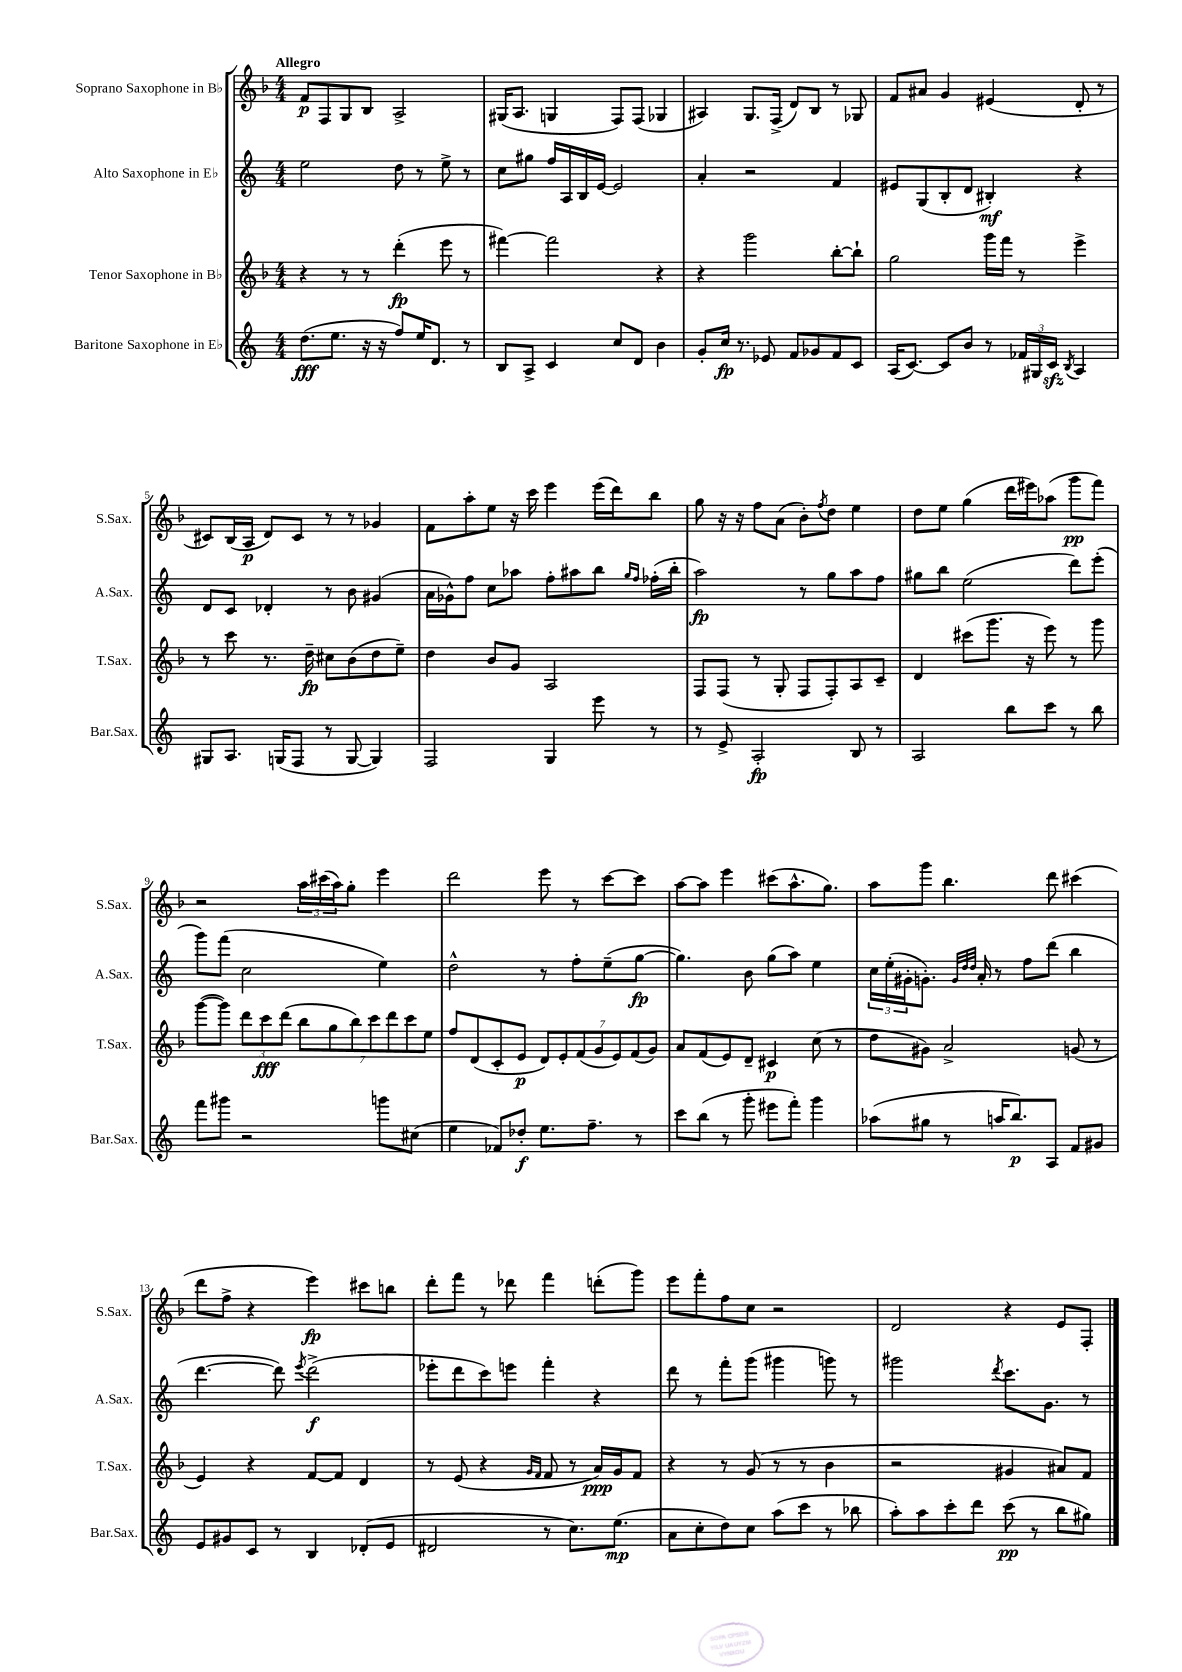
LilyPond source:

<<
\new StaffGroup <<
\new Staff = "s0" \with { instrumentName = "Soprano Saxophone in Bb" shortInstrumentName = "S.Sax." } {
    \clef treble \key f \major \numericTimeSignature \time 4/4 \tempo "Allegro"
    f'8\p f8 g8 bes8 a2-> |
    gis16( a8. g4 f8) f8( ges4 |
    ais4) g8. f16->( d'8) bes8 r8 ges8 |
    f'8 ais'8 g'4 eis'4( d'8-. r8 |
    cis'8) bes16( a16\p d'8) cis'8 r8 r8 ges'4 |
    f'8 a''8-. e''8 r16 c'''16 e'''4 e'''16( d'''16) bes''8 |
    g''8 r16 r16 f''8 a'8( bes'8-.) \acciaccatura { f''8 } d''8 e''4 |
    d''8 e''8 g''4( d'''16 eis'''16) aes''8( g'''8\pp f'''8) |
    r2 \tuplet 3/2 { a''16 cis'''16( a''16) } g''8-. e'''4 |
    d'''2 e'''8 r8 c'''8~ c'''8 |
    a''8~ a''8 e'''4 cis'''8( a''8.-^ g''8.) |
    a''8 g'''8 bes''4. d'''8 cis'''4( |
    d'''8 f''8-> r4 e'''4\fp) cis'''8 b''8 |
    d'''8-. f'''8 r8 des'''8 f'''4 d'''8-.( g'''8) |
    e'''8 f'''8-. f''8 c''8 r2 |
    d'2 r4 e'8 f8-. \bar "|." |
}
\new Staff = "s1" \with { instrumentName = "Alto Saxophone in Eb" shortInstrumentName = "A.Sax." } {
    \clef treble \key c \major \numericTimeSignature \time 4/4
    e''2 d''8 r8 e''8-> r8 |
    c''8 gis''8 f''16 a16 b16 e'16~ e'2 |
    a'4-. r2 f'4 |
    eis'8 g8( b8-. d'8 bis4-.\mf) r4 |
    d'8 c'8 des'4-. r8 b'8 gis'4( |
    a'16 ges'16-^) f''8 c''8 aes''8 f''8-. ais''8 b''8 \grace { g''16 f''16 } fes''16-.( b''16-. |
    a''2\fp) r8 g''8 a''8 f''8 |
    gis''8 b''8 e''2( d'''8) e'''8-.( |
    g'''8) f'''8( c''2 e''4) |
    d''2-^ r8 f''8-. e''8--( g''8~\fp |
    g''4.) b'8 g''8( a''8) e''4 |
    \tuplet 3/2 { c''16 e''16-.( gis'16-. } g'8.-.) \grace { g'32 d''32 d''32 } a'16-. r8 f''8 d'''8( b''4 |
    d'''4.~ d'''8) \acciaccatura { e'''8 } d'''2->\f( |
    ees'''8-. d'''8 c'''8) e'''8 f'''4-. r4 |
    d'''8 r8 f'''8-. g'''8( gis'''4 g'''8) r8 |
    gis'''2 \acciaccatura { d'''8 } c'''8. g'8. r8 \bar "|." |
}
\new Staff = "s2" \with { instrumentName = "Tenor Saxophone in Bb" shortInstrumentName = "T.Sax." } {
    \clef treble \key f \major \numericTimeSignature \time 4/4
    r4 r8 r8 d'''4-.\fp( e'''8 r8 |
    fis'''4~) fis'''2 r4 |
    r4 g'''2 bes''8~-. bes''8-! |
    g''2 g'''16 f'''16 r8 e'''4-> |
    r8 c'''8 r8. d''16--\fp cis''8 bes'8( d''8 e''8--) |
    d''4 bes'8 g'8 a2 |
    f8 f8( r8 g8-. f8 f8-.) a8 c'8-- |
    d'4 cis'''8( g'''8. r16 e'''8) r8 g'''8 |
    g'''8~( g'''8) \tuplet 3/2 { d'''8 c'''8\fff d'''8( } \tuplet 7/4 { bes''8 g''8 bes''8) c'''8 d'''8 c'''8 e''8 } |
    f''8 d'8( c'8-. e'8\p \tuplet 7/4 { d'8) e'8-. f'8( g'8 e'8) f'8( g'8) } |
    a'8 f'8( e'8) d'8-- cis'4\p c''8( r8 |
    d''8 gis'8) a'2-> g'8( r8 |
    e'4) r4 f'8~ f'8 d'4 |
    r8 e'8( r4 \grace { g'16 f'16 } f'8 r8 a'16\ppp) g'16 f'8 |
    r4 r8 g'8( r8 r8 bes'4 |
    r2 gis'4 ais'8) f'8 \bar "|." |
}
\new Staff = "s3" \with { instrumentName = "Baritone Saxophone in Eb" shortInstrumentName = "Bar.Sax." } {
    \clef treble \key c \major \numericTimeSignature \time 4/4
    d''8.\fff( e''8. r16 r16 f''8) e''16 d'8. r8 |
    b8 a8-> c'4 c''8 d'8 b'4 |
    g'8-. c''16\fp r8. ees'8 f'8 ges'8 f'8 c'8 |
    a16( c'8.~) c'8 b'8 r8 \tuplet 3/2 { fes'16 gis16 c'16\sfz } \acciaccatura { b8 } a4 |
    gis8 a8. g16( f8 r8 g8~ g4) |
    f2 g4 e'''8 r8 |
    r8 e'8-> a2-.\fp b8 r8 |
    a2 b''8 c'''8 r8 b''8 |
    f'''8 gis'''8 r2 g'''8 cis''8( |
    e''4 fes'8) des''8-.\f e''8. f''8.-- r8 |
    c'''8 b''8( r8 g'''8-. eis'''8 f'''8-.) g'''4 |
    aes''8( gis''8 r8 a''16 b''8.\p) a8 f'8 gis'8 |
    e'8 gis'8 c'8 r8 b4 des'8-.( e'8 |
    dis'2 r8 c''8.) e''8.\mp( |
    a'8 c''8-. d''8) c''8 a''8( c'''8 r8 bes''8 |
    a''8-.) a''8 c'''8-. d'''8 c'''8\pp( r8 b''8 gis''8) \bar "|." |
}
>>
>>
